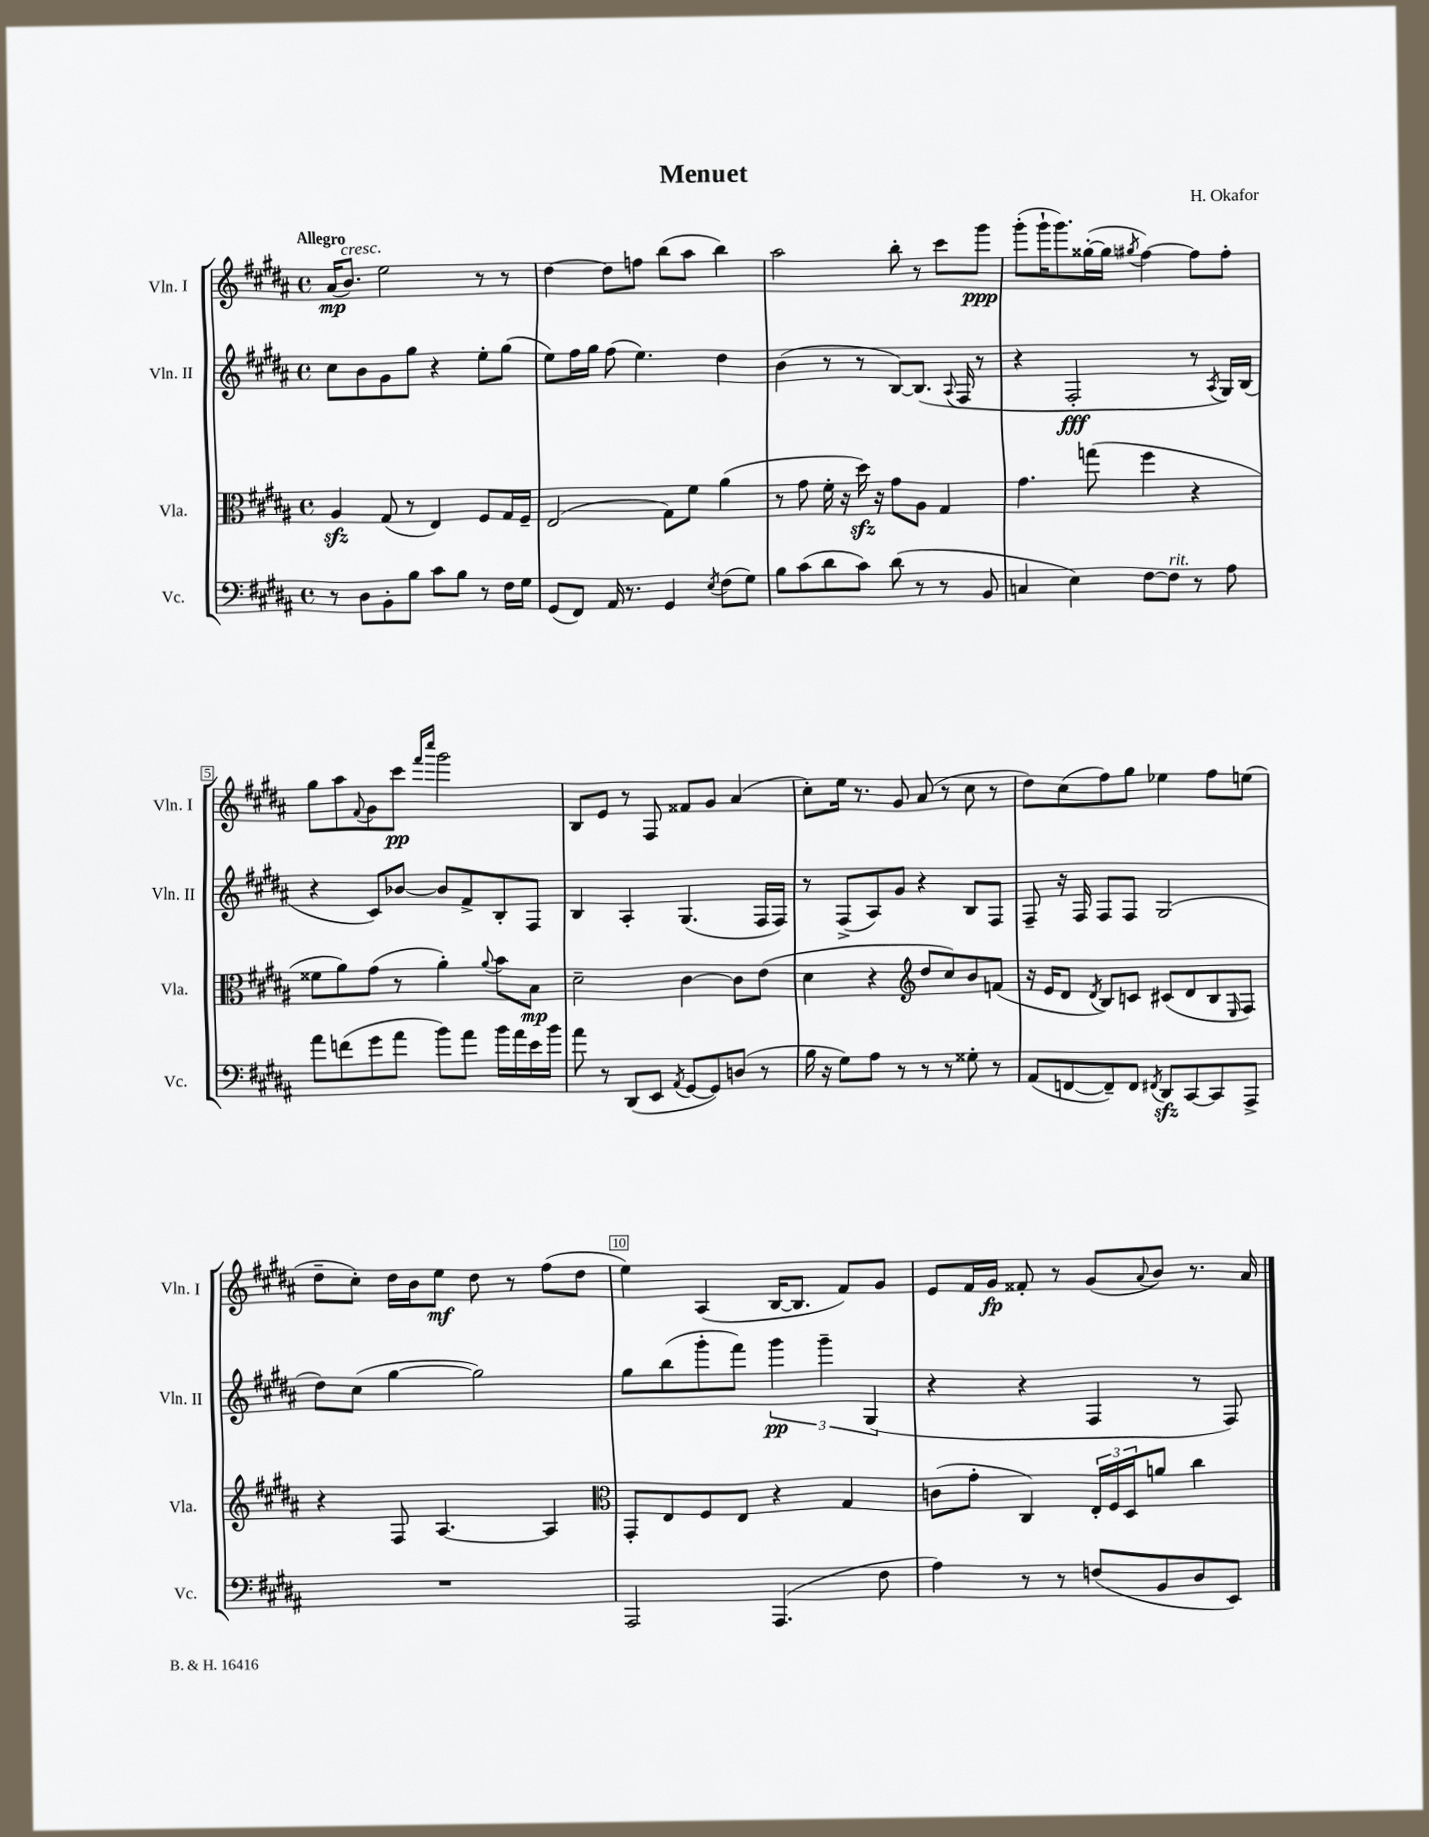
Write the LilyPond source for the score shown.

\header { title = "Menuet" composer = "H. Okafor" }
<<
\new StaffGroup <<
\new Staff = "s0" \with { instrumentName = "Vln. I" shortInstrumentName = "Vln. I" } {
    \clef treble \key b \major \defaultTimeSignature \time 4/4 \tempo "Allegro"
    ais'16\mp( b'8.^\markup { \italic "cresc." }) e''2 r8 r8 |
    dis''4~ dis''8 f''8 b''8( ais''8 b''4) |
    ais''2 b''8-. r8 cis'''8 gis'''8\ppp |
    gis'''8-.( gis'''16-! gis'''8.) gisis''16~-.( gisis''16 \acciaccatura { gis''8 } fis''4~) fis''8 fis''8-. |
    gis''8 ais''8 \appoggiatura { fis'8 } gis'8 cis'''8\pp \grace { fis'''16 cis''''16 } gis'''2 |
    b8 e'8 r8 fis8 fisis'8 gis'8 ais'4( |
    cis''8-.) e''16 r8. gis'8 ais'8( r8 cis''8 r8 |
    dis''8) cis''8( fis''8) gis''8 ees''4 fis''8 e''8( |
    dis''8-- cis''8-.) dis''16 b'16 e''8\mf dis''8 r8 fis''8( dis''8 |
    e''4) ais4( b16~ b8. fis'8) gis'8 |
    e'8 fis'16 gis'16\fp fisis'8-. r8 gis'8( \appoggiatura { ais'8 } b'8) r8. ais'16 \bar "|." |
}
\new Staff = "s1" \with { instrumentName = "Vln. II" shortInstrumentName = "Vln. II" } {
    \clef treble \key b \major \defaultTimeSignature \time 4/4
    cis''8 b'8 gis'8 gis''8 r4 e''8-. gis''8( |
    e''8) fis''16 gis''16 fis''8( e''4.) dis''4 |
    b'4( r8 r8 b8~) b8.( \appoggiatura { ais8 } fis16 r8 |
    r4 fis2-.\fff r8 \acciaccatura { ais8 } gis16) b16( |
    r4 cis'8) bes'8~ bes'8 fis'8-> b8-. fis8 |
    b4 ais4-. gis4.( fis16 fis16) |
    r8 fis8->( ais8) gis'8 r4 b8 fis8 |
    fis8-- r16 fis16 fis8 fis8 gis2( |
    dis''8) cis''8( gis''4~ gis''2) |
    gis''8 b''8( gis'''8-. fis'''8) \tuplet 3/2 { gis'''4\pp gis'''4-- gis4( } |
    r4 r4 fis4 r8 fis8) \bar "|." |
}
\new Staff = "s2" \with { instrumentName = "Vla." shortInstrumentName = "Vla." } {
    \clef alto \key b \major \defaultTimeSignature \time 4/4
    ais4\sfz gis8( r8 e4) fis8 gis16 fis16-- |
    e2( gis8) fis'8 ais'4( |
    r8 gis'8 fis'16-. r16 dis''16\sfz) r16 gis'8 ais8 gis4 |
    gis'4. g''8( fis''4 r4 |
    fisis'8 ais'8) gis'8( r8 ais'4-.) \appoggiatura { ais'8 } b'8 b8\mp |
    dis'2-- cis'4~ cis'8 e'8( |
    dis'4 r4 \clef treble dis''8 cis''8) b'8 f'8( |
    r16 e'16 dis'8 \acciaccatura { dis'8 } b8) c'8 cis'8( dis'8 b8 \grace { e16 } fis8) |
    r4 fis8 ais4.~ ais4 |
    \clef alto gis,8-. e8 fis8 e8 r4 gis4 |
    c'8( gis'8-. cis4) \tuplet 3/2 { e16-. fis16 dis16 } a'8 cis''4 \bar "|." |
}
\new Staff = "s3" \with { instrumentName = "Vc." shortInstrumentName = "Vc." } {
    \clef bass \key b \major \defaultTimeSignature \time 4/4
    r8 dis8 b,8-. b8 cis'8 b8 r8 fis16 gis16 |
    gis,8( fis,8) ais,16 r8. gis,4 \acciaccatura { e8 } fis8( gis8) |
    b8 cis'8( dis'8 cis'8) dis'8( r8 r8 b,8 |
    c4 e4) fis8~ fis8^\markup { \italic "rit." } r8 ais8 |
    ais'8 f'8( gis'8 ais'8 b'8) ais'8 b'16 ais'16 e'16 b'16 |
    ais'8 r8 dis,8( e,8 \acciaccatura { ais,8 } gis,8~ gis,8) d8( r8 |
    b16 r16 gis8) ais8 r8 r8 r8 gisis8-. r8 |
    ais,8( f,8~ f,8--) f,8 \acciaccatura { fis,8 } dis,8\sfz cis,8~ cis,8 ais,,8-> |
    R1 |
    ais,,2 ais,,4.( fis8 |
    ais4) r8 r8 f8( b,8 dis8 e,8) \bar "|." |
}
>>
>>
\layout { \context { \Score \override BarNumber.break-visibility = ##(#f #t #t) barNumberVisibility = #(every-nth-bar-number-visible 5) \override BarNumber.stencil = #(make-stencil-boxer 0.1 0.3 ly:text-interface::print) } }
